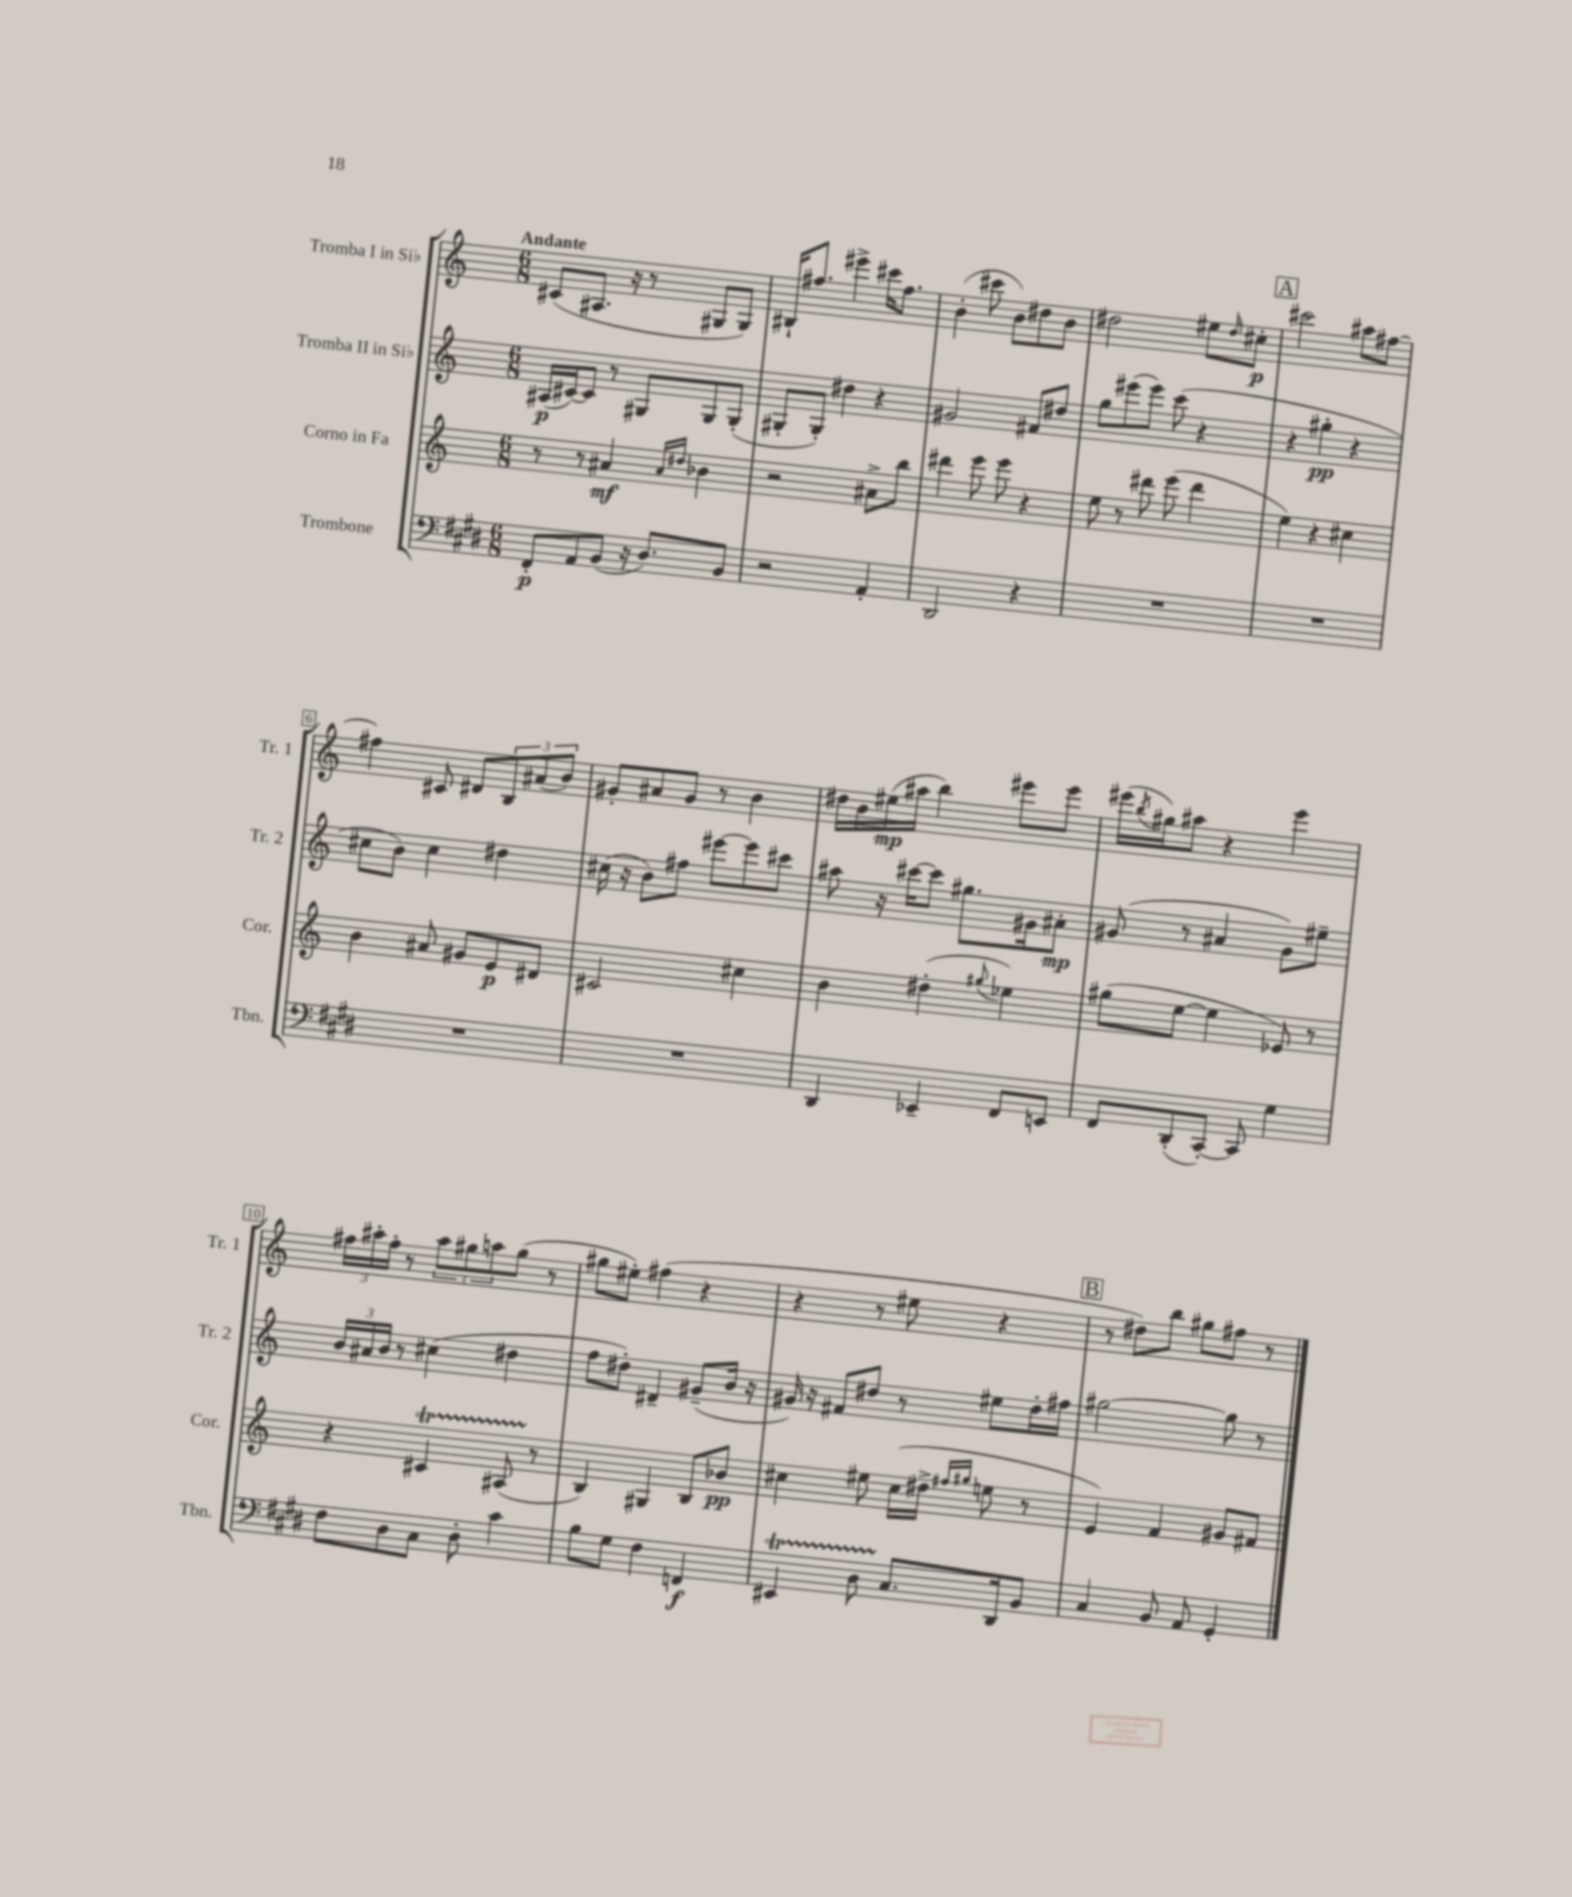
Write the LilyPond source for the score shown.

<<
\new StaffGroup <<
\new Staff = "s0" \with { instrumentName = "Tromba I in Sib" shortInstrumentName = "Tr. 1" } {
    \clef treble \key c \major \numericTimeSignature \time 6/8 \tempo "Andante"
    cis'8( ais8. r16 r8 gis8 gis8) |
    bis16-! fis''8. eis'''4-> cis'''16 fis''8. |
    b'4-.( cis'''8 b'8) dis''8 b'8 |
    dis''2 eis''8 \grace { dis''16 } cis''8-.\p |
    \mark \markup { \box "A" } cis'''2 ais''8 fis''8~ |
    fis''4 cis'8 dis'8 \tuplet 3/2 { b8 ais'8( b'8) } |
    gis'8-. ais'8 gis'8 r8 b'4 |
    dis''16 b'16 eis''16\mp( ais''16 b''4) eis'''8 eis'''8 |
    eis'''16( \acciaccatura { b''8 } gis''16) ais''8 r4 eis'''4 |
    \tuplet 3/2 { fis''16 ais''16-. fis''16-. } r8 \tuplet 3/2 { ais''8 gis''8 a''8 } gis''8( r8 |
    gis''8 eis''8-.) fis''4( r4 |
    r4 r8 eis''8 r4 |
    \mark \markup { \box "B" } r8 dis''8) b''8 gis''8 fis''8 r8 \bar "|." |
}
\new Staff = "s1" \with { instrumentName = "Tromba II in Sib" shortInstrumentName = "Tr. 2" } {
    \clef treble \key c \major \numericTimeSignature \time 6/8
    ais16\p( cis'16~) cis'8 r8 gis8 gis8 gis8-.( |
    gis8-. gis8-.) dis''4 r4 |
    gis'2 fis'8 dis''8 |
    g''8 eis'''8( eis'''8) c'''8( r4 |
    \mark \markup { \box "A" } r4 gis''4-.\pp r4 |
    cis''8 b'8) cis''4 dis''4 |
    cis''16( r16 b'8) fis''8 eis'''8~ eis'''8 cis'''8 |
    ais''8 r16 cis'''16~ cis'''8 gis''8. gis'16 ais'8-.\mp |
    gis'8( r8 ais'4 gis'8) eis''8-- |
    \tuplet 3/2 { b'16 ais'16 b'16 } r8 cis''4( dis''4 |
    f''8 dis''8-.) dis'4-- gis'8--( b'16 r16 |
    gis'16) r16 fis'8 dis''8 r8 eis''8 dis''16-. fis''16 |
    \mark \markup { \box "B" } gis''2~ gis''8 r8 \bar "|." |
}
\new Staff = "s2" \with { instrumentName = "Corno in Fa" shortInstrumentName = "Cor." } {
    \clef treble \key c \major \numericTimeSignature \time 6/8
    r8 r8 ais'4\mf \grace { ais'16 dis''16 } bes'4 |
    r2 ais'8-> b''8 |
    dis'''4 e'''8 e'''8 r4 |
    e''8 r8 dis'''8 e'''8( dis'''4 |
    \mark \markup { \box "A" } e''4) r4 cis''4 |
    b'4 ais'8 gis'8 e'8\p dis'8 |
    cis'2 cis''4 |
    b'4 dis''4-.( \appoggiatura { gis''8 } ees''4) |
    gis''8( e''8~ e''4 ees'8) r8 |
    r4 cis'4\startTrillSpan ais8( r8\stopTrillSpan |
    b4) gis4 b8 bes'8\pp |
    cis''4 eis''8 cis''16( dis''16-> \grace { fis''16 gis''16 } e''8 r8 |
    \mark \markup { \box "B" } e'4) f'4 gis'8 fis'8 \bar "|." |
}
\new Staff = "s3" \with { instrumentName = "Trombone" shortInstrumentName = "Tbn." } {
    \clef bass \key e \major \numericTimeSignature \time 6/8
    fis,8-.\p a,8 b,8( r16 dis8.) b,8 |
    r2 a,4-. |
    dis,2 r4 |
    R2. |
    \mark \markup { \box "A" } R2. |
    R2. |
    R2. |
    dis,4 ees,4-- fis,8 e,8 |
    fis,8 dis,8-.( cis,8~-.) cis,8 gis4 |
    fis8 dis8 cis8 dis8-. cis'4 |
    b8 gis8 fis4 f,4\f |
    eis,4\startTrillSpan dis8 cis8.\stopTrillSpan dis,16 b,8 |
    \mark \markup { \box "B" } cis4 b,8 a,8 gis,4-. \bar "|." |
}
>>
>>
\layout { \context { \Score \override BarNumber.stencil = #(make-stencil-boxer 0.1 0.3 ly:text-interface::print) } }
